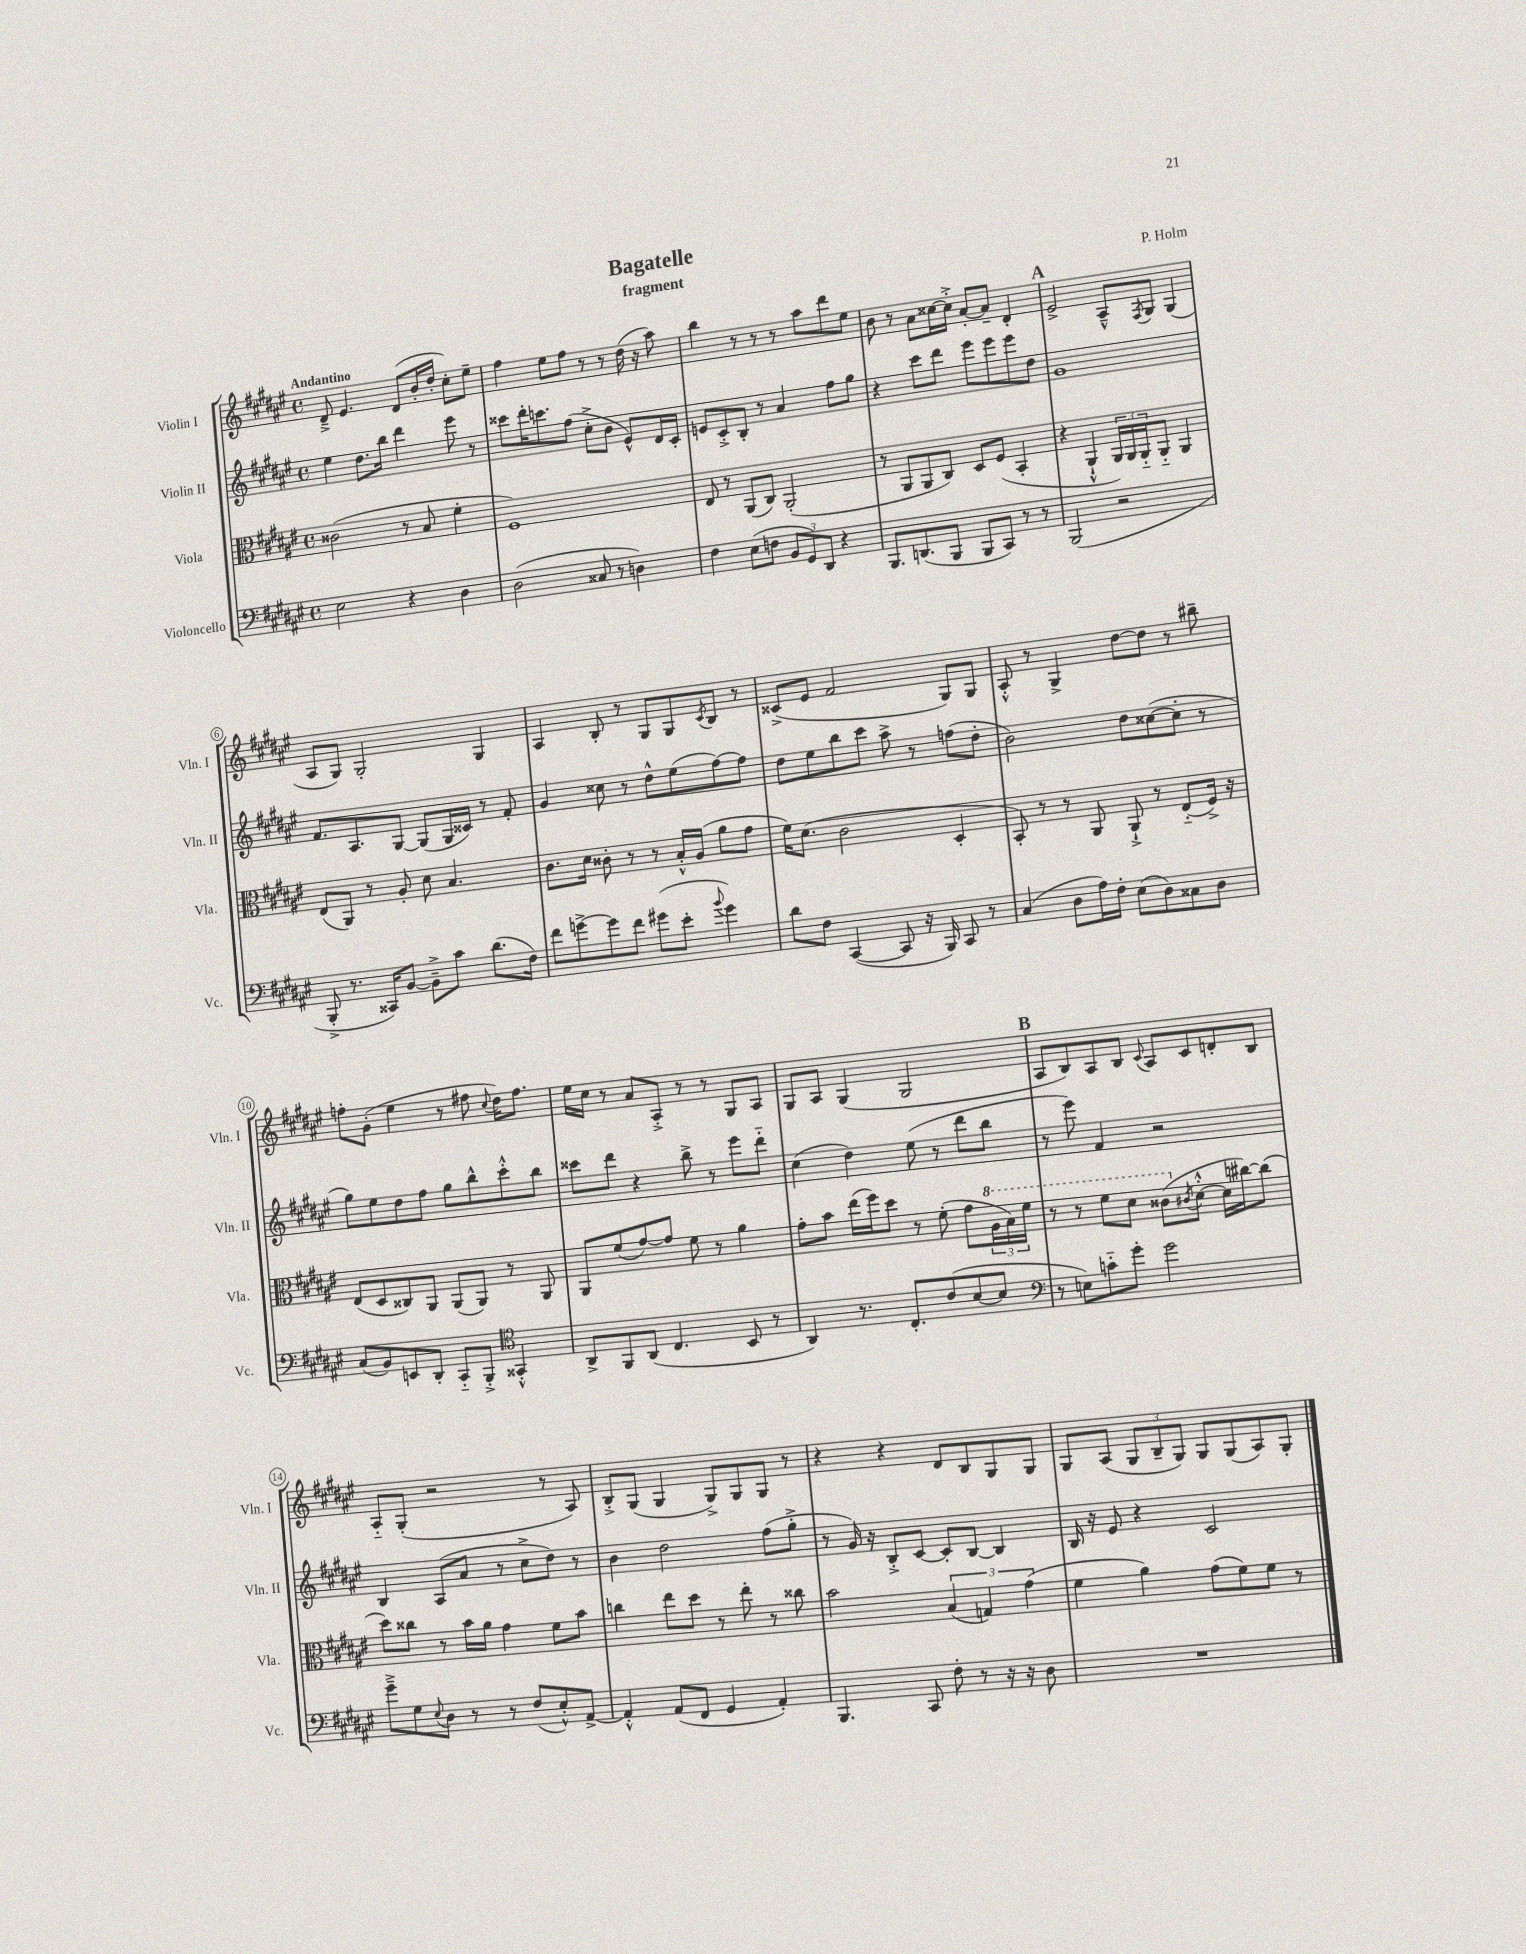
\header { title = "Bagatelle" composer = "P. Holm" subtitle = "fragment" }
<<
\new StaffGroup <<
\new Staff = "s0" \with { instrumentName = "Violin I" shortInstrumentName = "Vln. I" } {
    \clef treble \key fis \major \defaultTimeSignature \time 4/4 \tempo "Andantino"
    dis'8---> eis'4. dis'8( b'16-. dis''16-. cis''8-.) eis''8-- |
    fis''4 eis''8 fis''8 r8 r8 dis''16( r16 ais''8) |
    b''4 r8 r8 r8 ais''8 dis'''8 eis''8 |
    b'8 r8 ais'8 cisis''16~ cisis''16-.-> ais'8~-. ais'8-- dis'4-. |
    \mark \markup { \bold "A" } eis'2-> ais8---^ \acciaccatura { fis8 } gis8 gis4( |
    ais8 gis8) gis2-. gis4 |
    ais4 b8-. r8 gis8 gis8 \acciaccatura { cis'8 } b8 r8 |
    cisis'8->( eis'8 fis'2 gis8) gis8 |
    ais8-.-^ r8 gis4-> dis''8~ dis''8 r8 bis''8-- |
    f''8-. gis'8-.( eis''4 r8 fis''8 \appoggiatura { cis''8 } dis''16) fis''8. |
    eis''16 cis''16 r8 ais'8 ais8-.-> r8 r8 gis8 ais8 |
    gis8 ais8 gis4( gis2 |
    \mark \markup { \bold "B" } ais8 b8) ais8 b8 \appoggiatura { cis'8 } ais8 cis'8 d'8-. b8 |
    ais8-_ gis8-.( r2 r8 ais8) |
    b8-.-> gis8( gis4 gis8->) gis8 gis8 r8 |
    r4 r4 dis'8 b8 gis8 gis8 |
    gis8 ais8( \tuplet 3/2 { gis8 b8-- gis8) } gis8 gis8( ais8) gis8-. \bar "|." |
}
\new Staff = "s1" \with { instrumentName = "Violin II" shortInstrumentName = "Vln. II" } {
    \clef treble \key fis \major \defaultTimeSignature \time 4/4
    eis''4 dis''8. b''16 dis'''4 eis'''8 r8 |
    cisis'''8 dis'''16-. c'''8. fis''8( cis''8-.-> b'8 eis'8-^) dis'16 cis'16-. |
    e'8 cis'8-.-> b8-. r8 ais'4 fis''8 gis''8 |
    r4 cis'''8 dis'''8 eis'''8 eis'''8 eis'''8 dis''8 |
    \mark \markup { \bold "A" } gis'1 |
    fis'8. ais8. gis8~ gis8( gis16 cisis'16) r8 fis'8-. |
    gis'4 cisis''8 r8 dis''8-^ eis''8( fis''8~) fis''8 |
    dis''8 eis''8 b''8 cis'''8 ais''8-> r8 f''8( dis''8-. |
    b'2) dis''8 cisis''8~( cisis''8-. r8 |
    gis''8) eis''8 dis''8 fis''8 gis''8 b''8-^ cis'''8-.-^ b''8 |
    cisis'''8 dis'''8 r4 b''8-> r8 eis'''8 dis'''8-_ |
    cis''4( dis''4) eis''8( r8 dis'''8 b''8 |
    \mark \markup { \bold "B" } r8 eis'''8) fis'4 r2 |
    b4 ais8( ais'8 r8 cis''8-> dis''8) r8 |
    b'4 dis''2 fis''8( gis''8-.-> |
    r8 gis'16) r16 b8-.-> cis'8~ cis'8-. b8~ b4 |
    b16 r16 eis'8 r4 cis'2 \bar "|." |
}
\new Staff = "s2" \with { instrumentName = "Viola" shortInstrumentName = "Vla." } {
    \clef alto \key fis \major \defaultTimeSignature \time 4/4
    cisis'2( r8 b8 fis'4-. |
    fis1) |
    eis8 r8 ais,8( cis8) ais,2-.( |
    r8 ais,8 ais,8 cis8) dis8 fis8( b,4-. |
    \mark \markup { \bold "A" } r4 ais,4-!-^ \tuplet 3/2 { ais,16) ais,16 ais,16-_ } ais,8-_ ais,4 |
    eis8( ais,8) r8 ais8-. dis'8 b4. |
    cis'8. dis'16 cisis'8-. r8 r8 b16-.-^ ais16( ais'8 gis'8 |
    fis'16) dis'8.( cis'2 dis4-. |
    b,8-.) r8 r8 ais,8 ais,8-!-> r8 eis8-_( fis16->) r16 |
    eis8( dis8 cisis8) ais,8 ais,8( ais,8) r8 ais,8 |
    ais,8 fis'8( gis'8~) gis'8 fis'8 r8 ais'4 |
    gis'8-. b'8 eis''16( fis''16) dis''8 r8 fis'8-.( gis'8 \tuplet 3/2 { \ottava #1 ais'16 b'16) fis''16 } |
    \mark \markup { \bold "B" } r8 r8 fis''8 dis''8 cisis''8( \ottava #0 \acciaccatura { cis'!8 } dis'8~-.-^ dis'16 cis''16~) cis''8( |
    dis''8) cisis''8 r8 b'16 ais'16 gis'4 fis'8 b'8 |
    c''4 eis''8 dis''8 r8 eis''8-. r8 cisis''8 |
    b'2 \tuplet 3/2 { b4( g4) gis'4( } |
    fis'4 ais'4) gis'8( fis'8) fis'8 r8 \bar "|." |
}
\new Staff = "s3" \with { instrumentName = "Violoncello" shortInstrumentName = "Vc." } {
    \clef bass \key fis \major \defaultTimeSignature \time 4/4
    eis2 r4 dis4 |
    dis2( cisis8 r8 d4) |
    fis4 eis8( f8 \tuplet 3/2 { b,8 gis,8) dis,8 } r4 |
    b,,8. d,8.( b,,8 b,,8 cis,8) r8 r8 |
    \mark \markup { \bold "A" } b,,2( r2 |
    b,,8-.-> r8. cisis,16) b,8~ b,8---> cis'8 dis'8.( fis16) |
    fis'8 g'8~-> g'8 fis'8 gis'8( eis'8-. \appoggiatura { b'8 } gis'4) |
    dis'8 fis8 cis,4~( cis,8 r16 b,,16) cis,8 r8 |
    cis4( dis8 ais16) fis16-. eis8( dis8) cisis8 dis8 |
    cis8( b,8) e,8 dis,8-. cis,8-_ b,,8-.-> \clef tenor gisis,4-.-^ |
    ais,8-> fis,8 ais,8( cis4. b,8 r8 |
    ais,4) r8. cis8.-. cis'8( b8~ b8 |
    \mark \markup { \bold "B" } \clef bass r8 e8) c'8-_ gis'8-. gis'2 |
    gis'8---> gis8 \appoggiatura { eis8 } dis8 r8 r8 fis8( eis8-.-^) ais,8~-> |
    ais,4-.-^ ais,8( fis,8 gis,4 ais,4-.) |
    b,,4. cis,8 fis8-. r8 r16 r16 dis8 |
    R1 \bar "|." |
}
>>
>>
\layout { \context { \Score \override BarNumber.stencil = #(make-stencil-circler 0.1 0.3 ly:text-interface::print) } }
